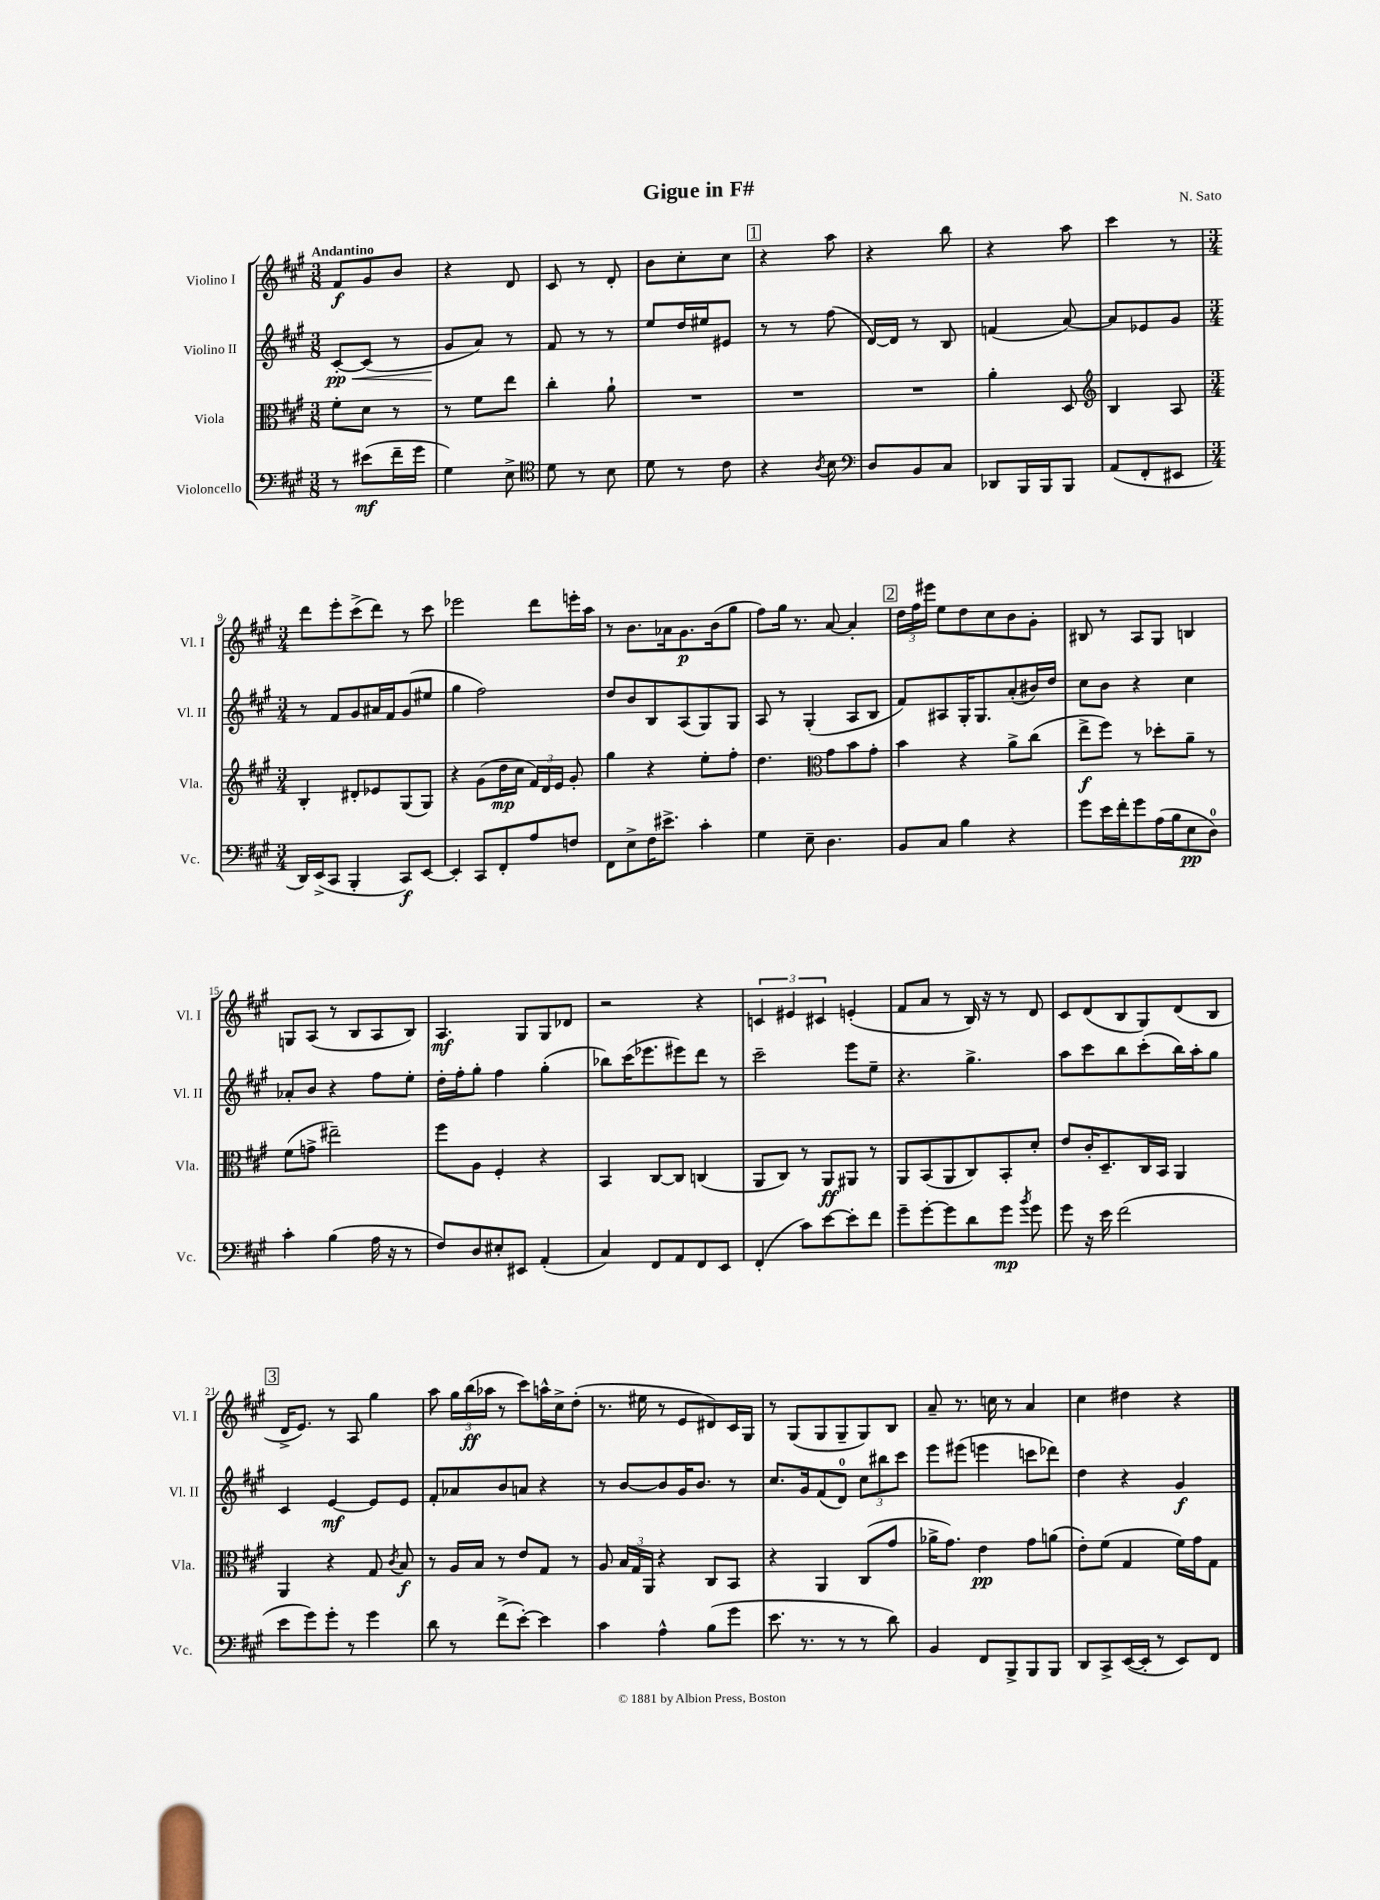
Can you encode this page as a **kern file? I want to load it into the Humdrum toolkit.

**kern	**kern	**kern	**kern
*staff4	*staff3	*staff2	*staff1
*clefF4	*clefC3	*clefG2	*clefG2
*k[f#c#g#]	*k[f#c#g#]	*k[f#c#g#]	*k[f#c#g#]
*M3/8	*M3/8	*M3/8	*M3/8
8r	8f#'	[8c#'	8f#
(8e#	8d	(8c#]	8g#
16f#~	8r	8r	8b
16g#	.	.	.
=	=	=	=
4G#)	8r	8g#	4r
.	8f#	8a)	.
8E^	8ee	8r	8d
=	=	=	=
*clefC4	*	*	*
8d	4cc#'	8f#	8c#
8r	.	8r	8r
8B	8a`	8r	8d'
=	=	=	=
8d	4.r	8ee	8b
8r	.	16dd	8cc#'
.	.	16ee#	.
8c#	.	8e#	8cc#
=	=	=	=
4r	4.r	8r	4r
.	.	8r	.
8qA	.	.	.
8B	.	(8ff#	8aa
=	=	=	=
*clefF4	*	*	*
8D	4.r	[16d)	4r
.	.	16d]	.
8BB	.	8r	.
8C#	.	8B	8bb
=	=	=	=
8DD-	4a'	(4f	4r
16BBB	.	.	.
16BBB	.	.	.
8BBB	8D	[8a)	8aa
=	=	=	=
*	*clefG2	*	*
(8AA	4B	8a]	4ccc#
8FF#'	.	8e-	.
8EE#	8A	8g#	8r
=	=	=	=
*M3/4	*M3/4	*M3/4	*M3/4
16DD)	4B'	8r	8ddd
(16EE^	.	.	.
8CC#	.	8f#	8eee'
4BBB'	8d#'	8g#	(8ccc#^
.	8e-	16a#	8ddd)
.	.	16f#	.
8CC#)	(8G#	(8g#	8r
[8EE	8G#)	8ee#	8ccc#
=	=	=	=
4EE']	4r	4gg#	2eee-
8CC#	(8g#	2ff#)	.
8FF#'	16dd	.	.
.	16cc#	.	.
8A	24f#)	.	8ddd
.	24d	.	.
.	24e	.	.
8F	8g#'	.	16eee'
.	.	.	16aa
=	=	=	=
8FF#	4gg#	8dd	8r
8E^	.	8b	8.b
16F#	4r	8B	.
8.e#^	.	.	16a-
.	.	(8A	8.g#
4c#'	8ee'	8G#)	.
.	.	.	(16b
.	8ff#'	8G#	8gg#
=	=	=	=
4G#	4.dd	8A	8ff#)
.	.	8r	16gg#
.	.	.	8.r
8E~	.	(4G#'	.
*	*clefC3	*	*
4.D	8g#	.	[8a
.	8b	8A	4a']
.	8g#'	8B	.
=	=	=	=
8BB	4b	8f#)	24dd
.	.	.	24ff#
.	.	.	24eee#
8C#	.	8A#	8ee
4B	4r	16G#'	8dd
.	.	8.G#	.
.	.	.	8cc#
4r	8a^	(8a'	8b
.	(8cc#	16b#)	8g#'
.	.	16dd	.
=	=	=	=
8g#	8ee^	8cc#	8B#
16e	8ff#)	8b	8r
16f#'	.	.	.
8g#	8r	4r	8A
(16A	8dd-'	.	8G#
16B	.	.	.
8E	8a~	4cc#	4B
8D)	8r	.	.
=	=	=	=
4c#'	(8f#	8a-'	8G
.	8g^	8b	(8A
(4B	2ee#~)	4r	8r
.	.	.	8B
16A	.	8ff#	8A
16r	.	.	.
8r	.	8ee'	8B)
=	=	=	=
8F#)	8ff#	16dd'	4.A
.	.	16ff#'	.
8D	8A	8gg#'	.
8E#'	4F#'	4ff#	.
8EE#	.	.	8G#
(4AA'	4r	(4gg#'	8G#
.	.	.	8d-
=	=	=	=
4C#)	4BB	8bb-)	2r
.	.	(16ccc#	.
.	.	8.eee-	.
8FF#	[8C#	.	.
8AA	8C#]	8eee#)	.
8FF#	(4C	8ddd	4r
8EE	.	8r	.
=	=	=	=
(4FF#'	8AA	2ccc#~	6c
.	8C#)	.	.
.	.	.	6e#
8c#)	8r	.	.
.	.	.	6c#
[8e	8AA	.	.
8e']	8AA#	8eee	(4e'
8f#	8r	8ee~	.
=	=	=	=
8g#~	8AA	4.r	8f#
[8g#'	(8BB	.	8a
8g#]	8AA	.	8r
8d	8C#)	4.gg#^	16B)
.	.	.	16r
8g#	8BB'	.	8r
8qb	.	.	.
8g#	8d'	.	8d
=	=	=	=
8g#	8e	8aa	8c#
16r	16c#'	8ccc#	(8d
16e	8.D~	.	.
(2f#	.	8bb	8B
.	16C#	(8ccc#'	8G#)
.	16BB	.	.
.	4AA	16bb)	(8d
.	.	16aa'	.
.	.	8gg#	8B
=	=	=	=
8e	4AA	4c#	16d^
.	.	.	8.e)
8g#)	.	.	.
8g#'	4r	[4e	8r
8r	.	.	8A
4g#	8G#	8e]	4gg#
.	8qc#	.	.
.	8B	8e	.
=	=	=	=
8d	8r	8f#'	8aa
8r	16A	8a-	24gg#
.	.	.	(24bb
.	16B	.	.
.	.	.	24aa-
(8f#^	8r	8b	8r
[8e')	8e	8a	8ccc#)
4e]	8G#	4r	16aa^^
.	.	.	16cc#^
.	8r	.	(8dd'
=	=	=	=
4c#	8A	8r	8.r
.	24B	[8b	.
.	24G#	.	.
.	.	.	16ee#
.	24AA	.	.
4A^^	4r	8b]	8r
.	.	16g#	8e
.	.	8.b	.
(8B	8C#	.	8d#)
8g#	8BB	8r	16c#
.	.	.	16G#
=	=	=	=
8.e	4r	8.cc#	8r
.	.	.	(8G#
8.r	.	16g#	.
.	4AA	(8f#	8G#
8r	.	8d)	8G#~
8r	(8C#	12cc#	8G#)
.	.	12bb#	.
8d)	8g#	.	8B
.	.	12ccc#	.
=	=	=	=
4BB	16a-^	8eee	8a~
.	8.g#)	.	.
.	.	(8eee#	8.r
8FF#	4e	4eee	.
.	.	.	16cc
8BBB^	.	.	8r
8BBB	8g#	8ccc	4a
8BBB	(8a	8ddd-)	.
=	=	=	=
8DD	8e')	4dd	4cc#
8CC#^	(8f#	.	.
([16EE	4G#	4r	4dd#
16EE']	.	.	.
8r	.	.	.
8EE)	16f#)	4g#	4r
.	16g#	.	.
8FF#	8G#	.	.
==	==	==	==
*-	*-	*-	*-
